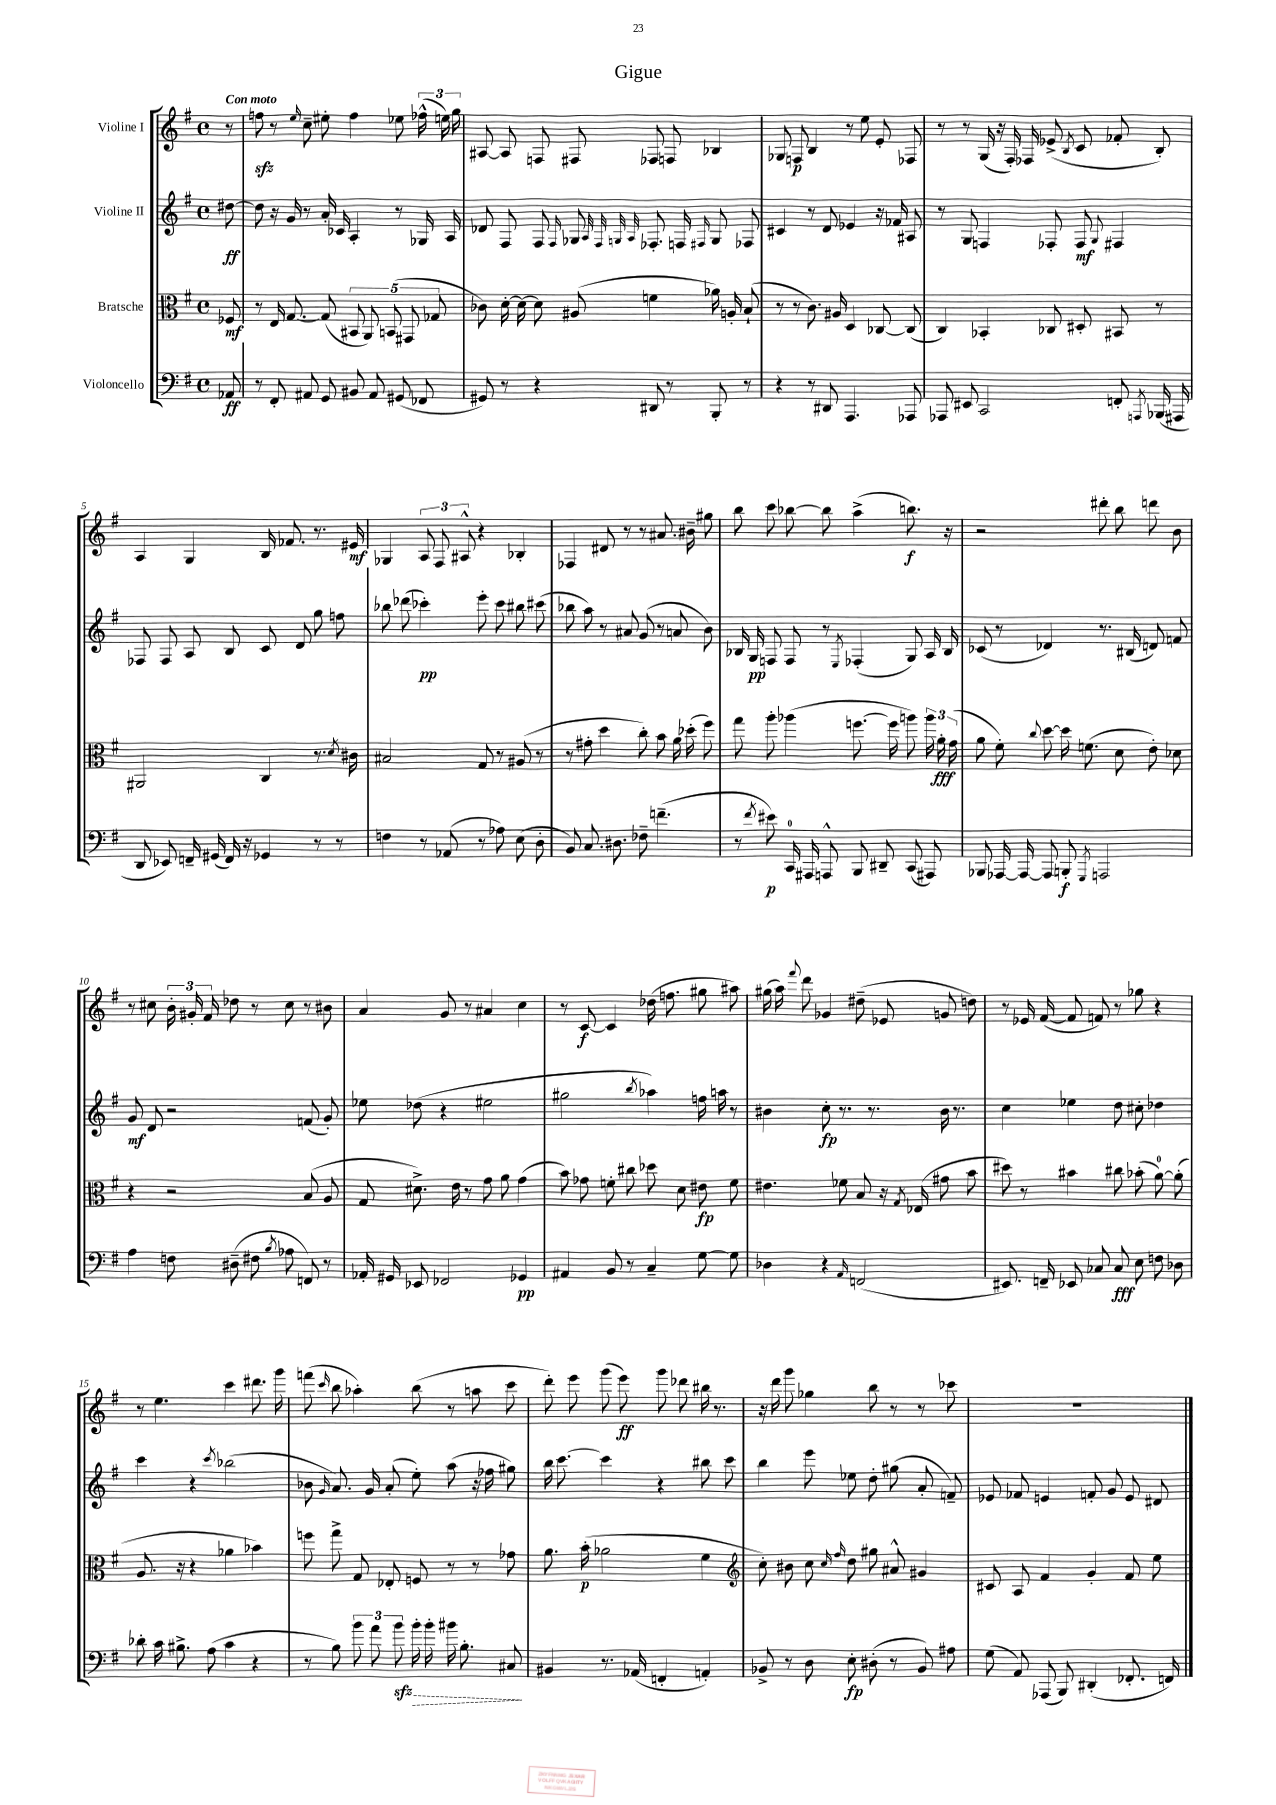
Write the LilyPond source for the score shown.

\header { title = "Gigue" }
<<
\new StaffGroup <<
\new Staff = "s0" \with { instrumentName = "Violine I" } {
    \clef treble \key g \major \defaultTimeSignature \time 4/4 \partial 8 \tempo "Con moto"
    \autoBeamOff r8 |
    f''8\sfz r8 \grace { e''16 } c''8-- eis''8-. f''4 ees''8 \tuplet 3/2 { fes''16-^( e''16) g''16 } |
    ais8~ ais8 f8 fis8 fes8 f8 bes4 |
    ges8 f8\p b4 r8 e''8 e'8-. fes8 |
    r8 r8 g16( r16 fis16-.) fes16 ees'8->( \acciaccatura { b8 } c'8 fes'8-. b8-.) |
    a4 g4 b16 fes'8. r8. eis'16\mf |
    ges4 \tuplet 3/2 { a8 fis8 ais8-^ } r4 bes4-. |
    fes4 dis'8 r8 r8 ais'8. bis'16-- gis''8 |
    b''8 c'''8 bes''8~ bes''8 a''4->( b''8.\f) r16 |
    r2 dis'''8-. b''8 d'''8 b'8 |
    r8 cis''8 \tuplet 3/2 { b'16-. gis'16-. fis'16 } des''8 r8 cis''8 r8 bis'8 |
    a'4 g'8 r8 ais'4 c''4 |
    r8 c'8~\f c'4 des''16( f''8. gis''8 ais''8) |
    gis''16( a''16) \appoggiatura { fis'''8 } d'''8 ges'4 dis''8--( ees'8 g'8 d''8) |
    r8 ees'16 fis'16~( fis'8 f'8) r8 ges''8 r4 |
    r8 e''4. c'''4 dis'''8. g'''16 |
    f'''8( \grace { c'''16 } b''8 aes''4-.) b''8( r8 a''8 c'''8 |
    d'''8-.) e'''8 g'''8( e'''8\ff) g'''8 des'''8 bis''16 r8. |
    r16 d'''16 g'''8 ges''4 b''8 r8 r8 ces'''8 |
    R1 \bar "|." |
}
\new Staff = "s1" \with { instrumentName = "Violine II" } {
    \clef treble \key g \major \defaultTimeSignature \time 4/4 \partial 8
    \autoBeamOff dis''8~\ff |
    dis''8 r16 g'16 r8 a'16-. ces'16 a4-. r8 ges16 a16 |
    des'8 fis8 fis8 \grace { fis16 } ges8 \grace { a32 fis32 g32 a32 } fes8.-. f16 \grace { fis16 } g8 fes8 |
    cis'4 r8 d'8 ees'4 r16 fes'16 ais8 |
    r8 g8 f4 fes8-. fes8\mf \appoggiatura { g8 } fis4 |
    fes8 fes8 a8 b8 c'8 d'8 g''8 f''8 |
    bes''8 des'''8( ces'''4-.\pp) e'''8-. ces'''8 bis''8 cis'''8( |
    bes''8 a''8) r8 ais'8 g'8( r8 a'8 b'8) |
    bes16 g16\pp f8 f8 r8 \acciaccatura { e8 } fes4-.( g8) a16 bes16 |
    ces'8( r8 des'4) r8. bis16( d'8) f'8 |
    g'8\mf d'8 r2 f'8( g'8-.) |
    ees''8 des''8( r4 eis''2 |
    gis''2 \acciaccatura { b''8 } aes''4) f''16 a''16 r8 |
    bis'4 c''8-.\fp r8. r8. bis'16 r8. |
    c''4 ees''4 d''8 cis''8-. des''4 |
    c'''4 r4 \acciaccatura { c'''8 } bes''2( |
    bes'8 \grace { g'16 } a'8.) g'16 a'8-.( e''8-.) a''8( r16 fes''16 gis''8) |
    b''16 c'''8.~ c'''4 r4 bis''8 c'''8 |
    b''4 e'''8 ees''8 d''8-. gis''8( a'8-. f'8--) |
    ees'8 fes'8 e'4 f'8-. g'8 e'8 dis'8 \bar "|." |
}
\new Staff = "s2" \with { instrumentName = "Bratsche" } {
    \clef alto \key g \major \defaultTimeSignature \time 4/4 \partial 8
    \autoBeamOff fes8\mf |
    r8 e16 g8.~ g8( \tuplet 5/4 { bis,8 a,8) b,8( gis,8 ges8 } |
    ces'8) d'16~-. d'16~ d'8 ais8( f'4 aes'16) a16-. b8-!( |
    r8 r8 c'8.) ais16 d4 ces8~ ces8( |
    c4) bes,4-. ces8 dis8-. bis,8 r8 |
    ais,2 c4 r8. \acciaccatura { d'8 } cis'16 |
    bis2 g8 r8 ais8( r8 |
    r8 gis'8-. d''4 c''8-.) b'8 a'16 des''16-.( fis''8) |
    g''8 a''8-. aes''4( f''8.~ f''16 a''8) \tuplet 3/2 { a''16 a'16-.\fff g'16( } |
    a'8 fis'8-.) \appoggiatura { c''8 } d''8~ d''16 f'8.( d'8 e'8-.) des'8 |
    r4 r2 b8( a8 |
    g8 dis'8.->) e'16 r8 g'8 a'8 g'4( |
    b'8) ges'8 f'8-. cis''8 des''8 d'8 eis'8\fp f'8 |
    eis'4. fes'8 b8 r16 \acciaccatura { g8 } ees16( gis'8 b'8 |
    dis''8) r8 bis'4 cis''8 bes'8-.( a'8-0~) a'8-.( |
    a8. r16 r4 aes'4 bes'4) |
    f''8 g''8-> g8 ees8-. f8 r8 r8 ges'8 |
    a'8. b'16-.\p( aes'2 fis'4 |
    \clef treble c''8-.) bis'8 c''8 \grace { c''16 fis''16 } d''8 gis''8 ais'8-^ gis'4 |
    cis'8 a8 fis'4 g'4-. fis'8 e''8 \bar "|." |
}
\new Staff = "s3" \with { instrumentName = "Violoncello" } {
    \clef bass \key g \major \defaultTimeSignature \time 4/4 \partial 8
    \autoBeamOff aes,8\ff |
    r8 fis,8-. ais,8 g,8 bis,8 ais,8 gis,8( fes,8 |
    gis,8) r8 r4 dis,8 r8 b,,8-. r8 |
    r4 r8 dis,8 a,,4. aes,,8 |
    aes,,8 eis,8 c,2 f,8-. \acciaccatura { a,,8 } bes,,16( ais,,16 |
    d,8 ees,8) f,16-- gis,16( f,16) r16 ges,4 r8 r8 |
    f4 r8 aes,8( r8 aes8) e8( d8-. |
    b,8) c8. dis8. fes8-- f'4.--( |
    r8 \acciaccatura { fis'8 } eis'8\p) c,16-0 ais,,16 a,,8-^ b,,8 dis,8-- c,8( ais,,8) |
    bes,,8 aes,,16~ aes,,16~ aes,,8 b,,8-.\f \acciaccatura { g,,8 } a,,2 |
    a4 f8 dis8--( fis8 \acciaccatura { b8 } aes8 f,8) r8 |
    aes,16-. gis,16 ees,8 fes,2 ges,4\pp |
    ais,4 b,8 r8 c4-- g8~ g8 |
    des4 r4 \grace { a,16 } f,2( |
    eis,8.) f,16-- ees,8 ces8 ces8\fff e8 f8 des8 |
    des'8-. c'16 bis8.-> a8( c'4 r4 |
    r8 b8) \tuplet 3/2 { b'8 a'8 b'8\sfz } \once \override Hairpin.style = #'dashed-line b'16-.\> b'16-. bis'16 b8.-. cis8\! |
    bis,4 r8. aes,16( f,4-. a,4-.) |
    bes,8-> r8 d8 e8-.\fp dis8-.( r8 bes,8) ais8 |
    g8( a,8) aes,,8( b,,8) dis,4-.( fes,8.-. f,16) \bar "|." |
}
>>
>>
